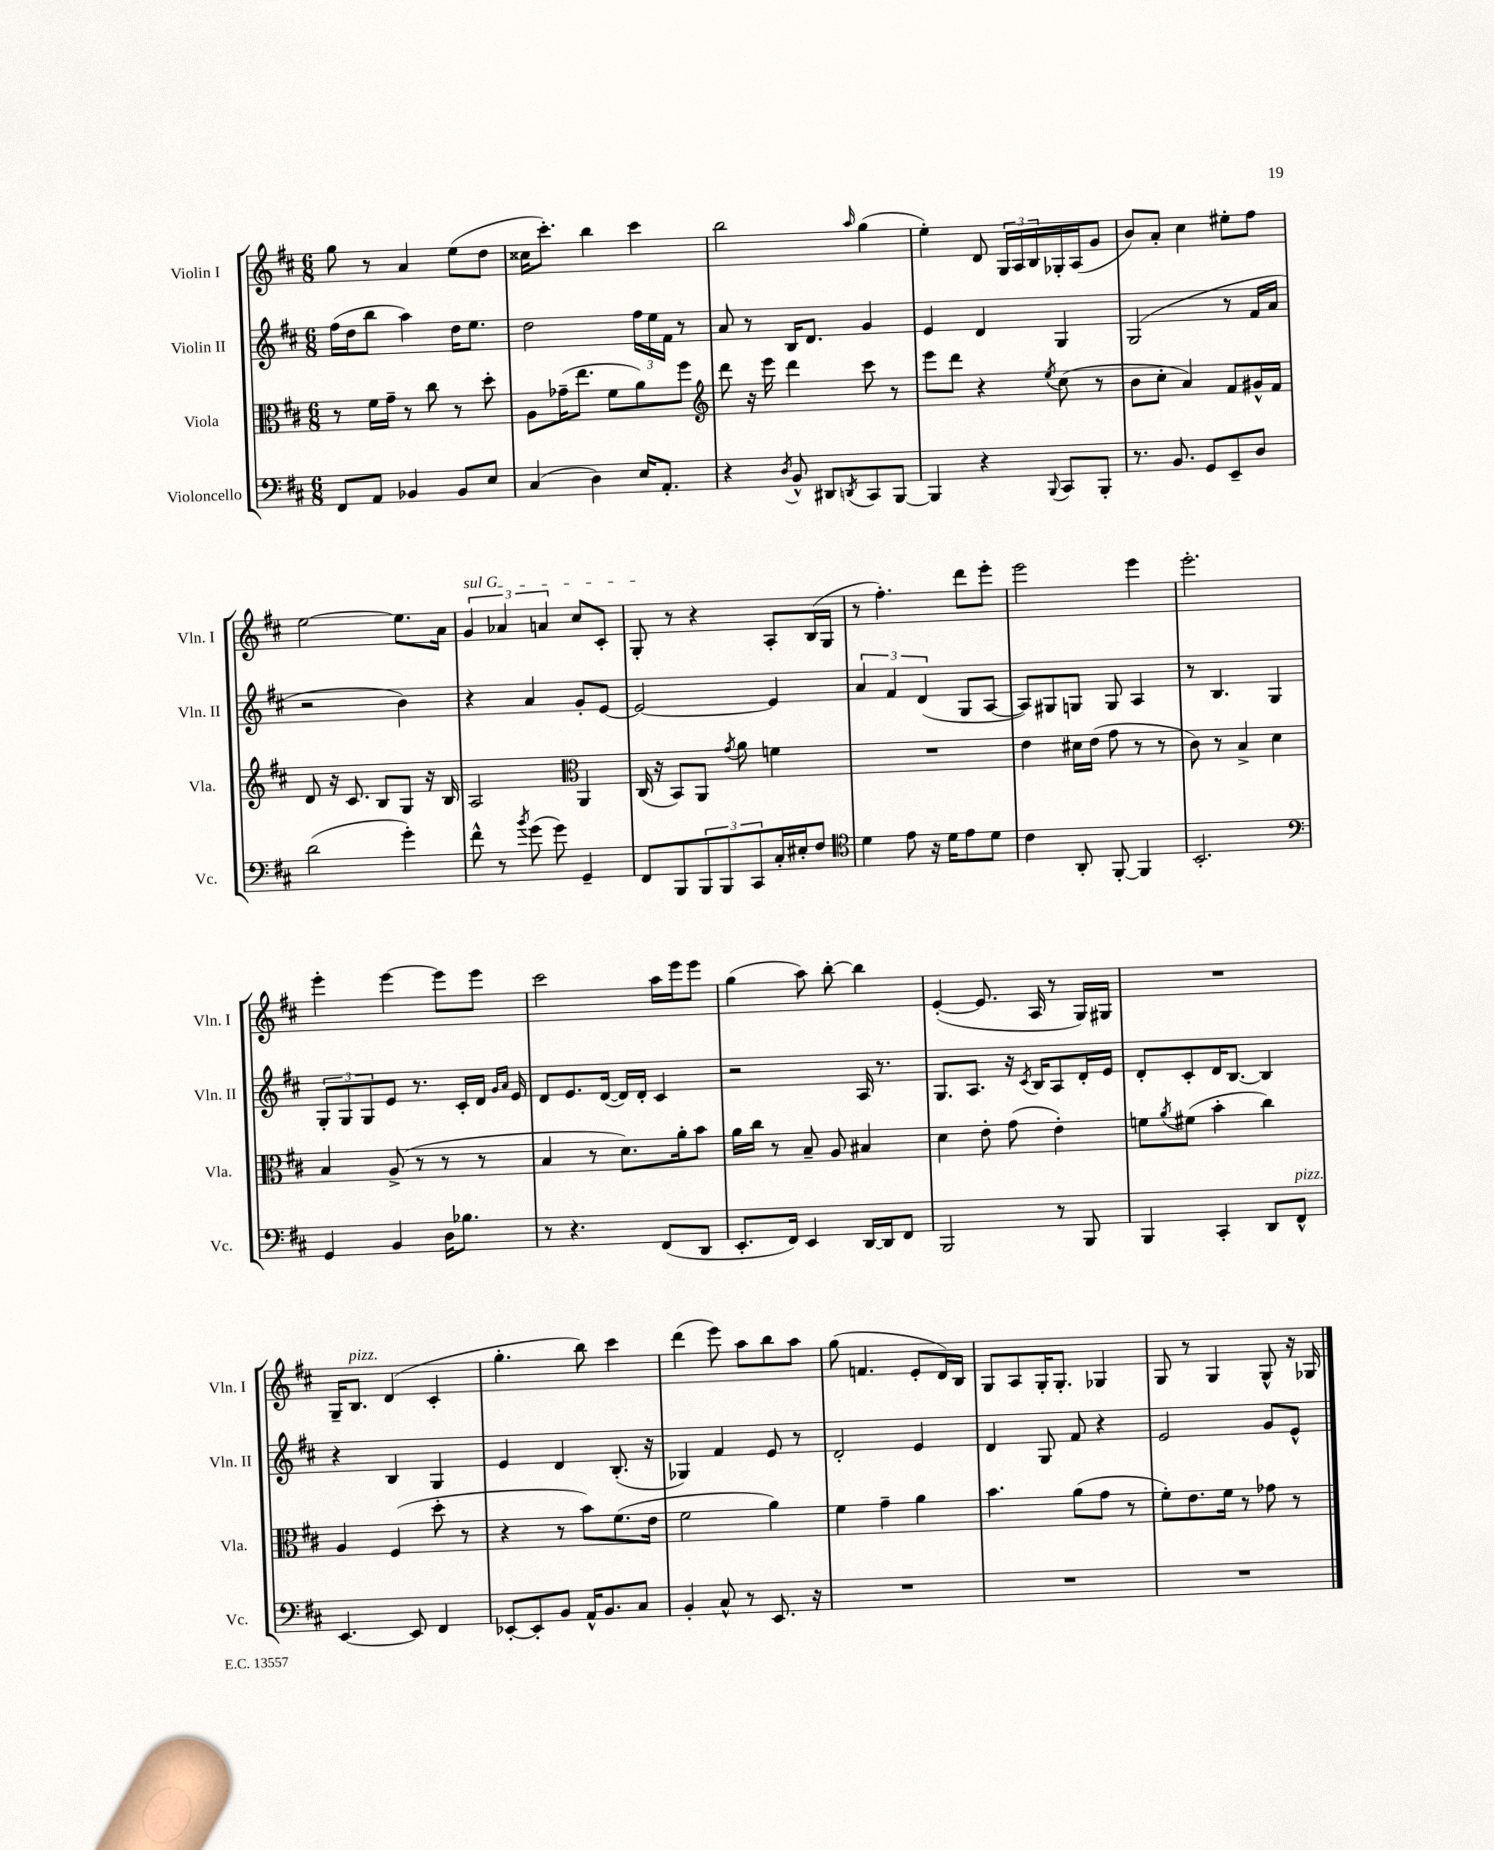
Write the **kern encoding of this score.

**kern	**kern	**kern	**kern
*staff4	*staff3	*staff2	*staff1
*clefF4	*clefC3	*clefG2	*clefG2
*k[f#c#]	*k[f#c#]	*k[f#c#]	*k[f#c#]
*M6/8	*M6/8	*M6/8	*M6/8
8FF#/L	8r	(16ff#\LL	8gg\
.	.	16dd\J	.
8AA/J	16f#\LL	8bb\J	8r
.	16g~\JJ	.	.
4BB-/	8r	4aa\)	4a/
.	8cc#\	.	.
8BB-/L	8r	16dd\LK	(8ee\L
.	.	8.ee\J	.
8E/J	8dd'\	.	8dd\J
=	=	=	=
(4C#/	8A\L	2dd\	16cc##\LK
.	.	.	8.ccc#'\J)
.	(16g-~\K	.	.
.	8.ee\J	.	.
4D\)	.	.	4bb\
.	8f#\L	.	.
16E/LK	8a\)	24ff#\LL	4ccc#\
.	.	24ee\	.
8.AA'/J	.	.	.
.	.	24f#\JJ	.
.	8ff#\J	8r	.
=	=	=	=
*	*clefG2	*	*
4r	8ddd\	8a/	2bb\
.	16r	8r	.
.	16eee\	.	.
8qD/	.	.	.
8BB^^/	4ddd\	16B/LK	.
.	.	8.d/J	.
8DD#/L	.	.	.
8qDD/	.	.	16qqaa/
8CC#/	8ccc#\	4g/	(4gg\
[8BBB/J	8r	.	.
=	=	=	=
4BBB/]	8eee\L	4e/	4ee'\)
.	8ddd\J	.	.
4r	4r	4d/	8d/
.	.	.	24G/LL
.	.	.	24A/
.	.	.	24B/
8qqBBB/	8qee/	.	.
8CC#/L	(8cc#\	4G/	16G-'/
.	.	.	(16A/J
8BBB'/J	8r	.	8g/J
=	=	=	=
8.r	8b\L	(2G/	8b/L)
.	8cc#'\J	.	8a'/J
8.BB/	.	.	.
.	4a/)	.	4cc#\
8GG/L	.	.	.
8EE~/	8f#/L	8r	8ee#'\L
8D/J	16g#^^/L	16f#/LL	8ff#\J
.	16f#/JJ	16a/JJ	.
=	=	=	=
(2d\	8d/	2r	[2ee\
.	16r	.	.
.	8.c#/	.	.
.	8B/L	.	.
4g'\)	8G/J	4b\)	8.ee\]L
.	16r	.	.
.	16B/	.	16a\Jk
=	=	=	=
8f#^^\	2A/	4r	6g/
8r	.	.	.
.	.	.	6a-/
8qb/	.	.	.
(8g\	.	4a/	.
.	.	.	6a/
8g\)	.	.	.
*	*clefC3	*	*
4GG~/	4AA/	8g'/L	8cc#/L
.	.	[8e/J	8c#'/J
=	=	=	=
8FF#/L	(16C#/	2e/_	8G'/
.	16r	.	.
8BBB/	8BB/L)	.	8r
12BBB/	8AA/J	.	4r
12BBB/	.	.	.
.	8qg/	.	.
.	8a\	.	.
12CC#/	.	.	.
16C#'/L	4f\	4e/]	8A'/L
16E#'/J	.	.	.
8F#/J	.	.	(16B/L
.	.	.	16G/JJ
=	=	=	=
*clefC4	*	*	*
4d\	2.r	6a/	8r
.	.	.	4.ff#'\)
.	.	6f#/	.
8e\	.	.	.
.	.	(6d/	.
16r	.	.	.
16d\LK	.	.	.
8e\	.	8G/L	8ddd\L
8d\J	.	[8A/J	8eee'\J
=	=	=	=
4c#\	4e\	8A/]L)	2eee\
.	.	8G#/	.
8AA'/	16d#\LL	8G/J	.
.	(16e\JJ	.	.
[8FF#'/	8g\	8G/	.
4FF#/]	8r	4A/	4eee\
.	8r	.	.
=	=	=	=
2.BB'/	8c#\)	8r	2.eee'\
.	8r	4.B/	.
.	4B^/	.	.
.	4d\	4G/	.
=	=	=	=
*clefF4	*	*	*
4GG/	4B/	12G'/L	4eee'\
.	.	12G/	.
.	.	12G/	.
4BB/	(8A^/	8e/J	[4eee\
.	8r	8.r	.
16D\LK	8r	.	8eee\]L
8.B-\J	.	16c#'/LL	.
.	8r	16d/JJ	8eee\J
.	.	16qqg/LL	.
.	.	16qqa/JJ	.
.	.	16e/	.
=	=	=	=
8r	4B/	8d/L	2ccc#\
4.r	.	8.e/	.
.	8r	.	.
.	.	([16d/Jk	.
.	8.d\L)	16d/]LL)	.
.	.	16d'/JJ	.
(8FF#/L	.	4c#/	16aa\LL
.	16a'\k	.	16eee\J
8DD/J	8b\J	.	8eee\J
=	=	=	=
8.EE'/L	16a\LL	2r	(4gg\
.	16cc#\JJ	.	.
.	8r	.	.
16FF#/Jk)	.	.	.
4EE/	8B~/	.	8aa\)
.	8A/	.	[8bb'\
[16DD/LL	4B#/	16A/	4bb\]
16DD/]J	.	8.r	.
8FF#/J	.	.	.
=	=	=	=
2BBB/	4d\	8.G/L	([4e'/
.	.	8.A/J	.
.	8e'\	.	8.e/]
.	(8g\	16r	.
.	.	8qc#/	.
.	.	16B/LK	16A/
8r	4e'\)	8A/	8r
8BBB/	.	16d'/L	16G/LL)
.	.	16e/JJ	16G#/JJ
=	=	=	=
4BBB/	8f\L	8d'/L	2.r
.	8qa/	.	.
.	(8f#\J	8c#'/	.
4CC#'/	4b'\	16d/K	.
.	.	[8.B/J	.
8DD/L	4cc#\)	4B/]	.
8FF#^^/J	.	.	.
=	=	=	=
[4.EE/	4A/	4r	16G~/LK
.	.	.	8.B/J
.	(4F#/	4B/	(4d/
8EE/]	.	.	.
4FF#/	8dd'\	4G/	4c#'/
.	8r	.	.
=	=	=	=
[8EE-'/L	4r	4e/	4.gg'\
8EE-'/]	.	.	.
8BB/J	8r	4d/	.
16AA^^/LK	8b\L)	.	8bb\)
8.BB/	.	.	.
.	(8.f#\	(8.B'/	4ccc#\
8C#/J	.	.	.
.	16e\Jk	16r	.
=	=	=	=
4BB'/	2f#\	4G-/)	(4ddd\
8C#^^/	.	4f#/	8eee\)
8r	.	.	8aa\L
8.EE/	4a\)	8e/	8bb\
.	.	8r	8aa\J
16r	.	.	.
=	=	=	=
2.r	4f#\	2d'/	(8gg\
.	.	.	4.f/
.	4g~\	.	.
.	4a\	4e/	8e'/L
.	.	.	16d/L)
.	.	.	16B/JJ
=	=	=	=
2.r	4.b\	4d/	8G/L
.	.	.	8A/
.	.	8G/	16G'/K
.	.	.	8.G'/J
.	(8a\L	8f#/	.
.	8g\J	4r	4G-/
.	8r	.	.
=	=	=	=
2.r	8f#'\L)	2e/	8G/
.	8.e\	.	8r
.	.	.	4G/
.	16f#\Jk	.	.
.	8r	.	.
.	8g-\	8g/L	8G^^/
.	8r	8e^^/J	16r
.	.	.	16G-/
==	==	==	==
*-	*-	*-	*-
